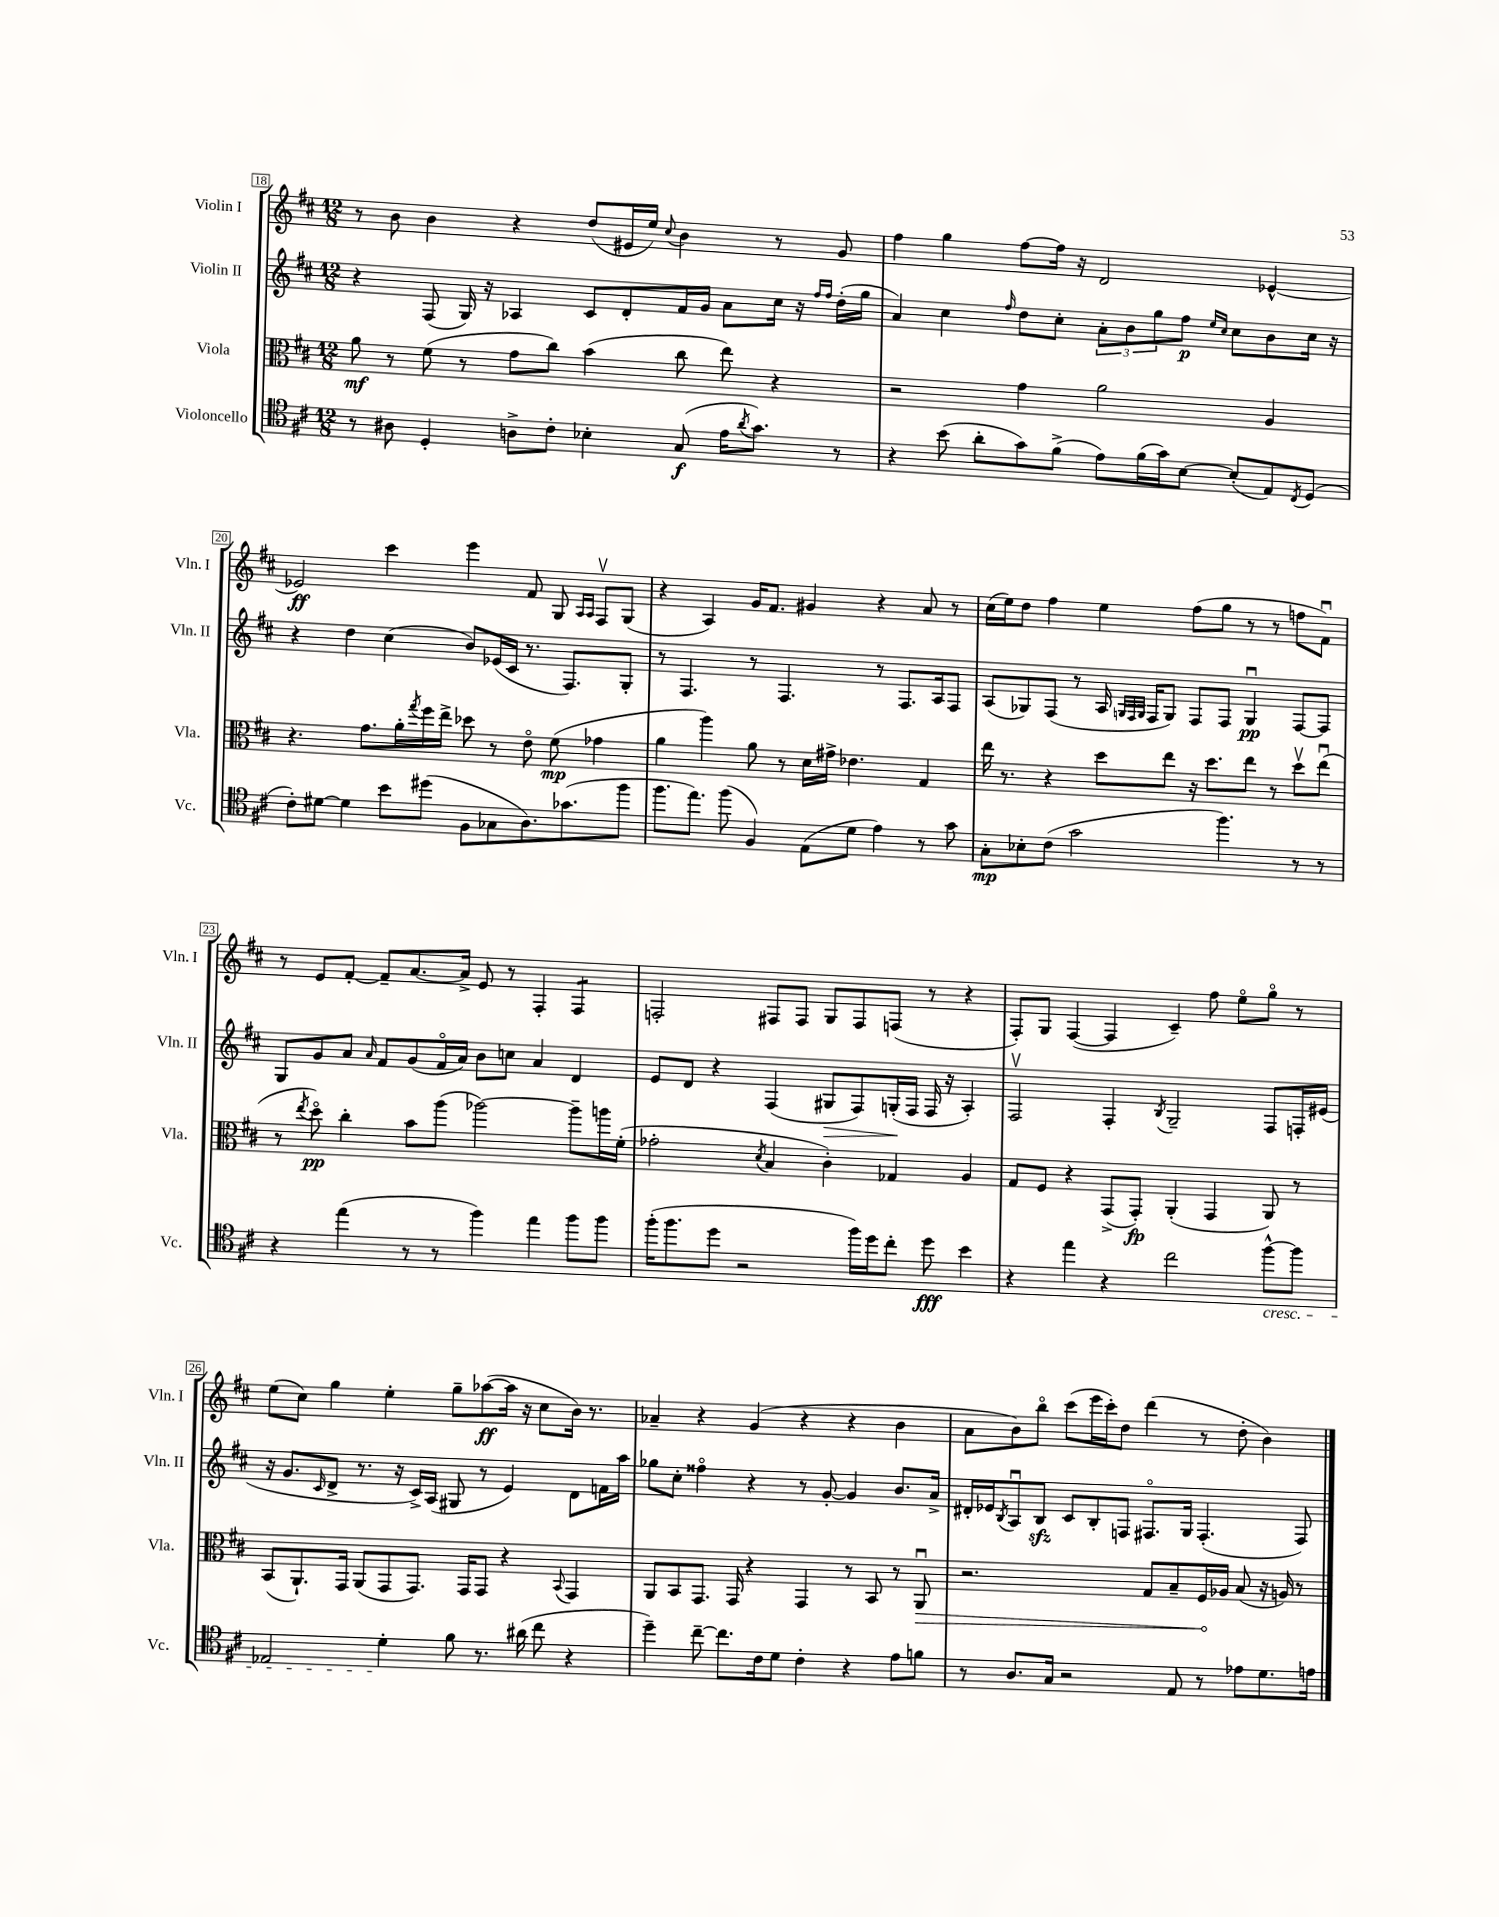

**kern	**dynam	**kern	**dynam	**kern	**dynam	**kern	**dynam
*part4	*part4	*part3	*part3	*part2	*part2	*part1	*part1
*staff4	*staff4	*staff3	*staff3	*staff2	*staff2	*staff1	*staff1
*I"Violoncello	*	*I"Viola	*	*I"Violin II	*	*I"Violin I	*
*I'Vc.	*	*I'Vla.	*	*I'Vln. II	*	*I'Vln. I	*
*clefC4	*	*clefC3	*	*clefG2	*	*clefG2	*
*k[f#c#]	*	*k[f#c#]	*	*k[f#c#]	*	*k[f#c#]	*
*M12/8	*	*M12/8	*	*M12/8	*	*M12/8	*
=18	=18	=18	=18	=18	=18	=18	=18
8r	.	8a\	mf	4r	.	8r	.
8A#X\	.	8r	.	.	.	8b\	.
4D'/	.	(8f#\	.	(8F#/	.	4b\	.
.	.	8r	.	16G/)	.	.	.
.	.	.	.	16r	.	.	.
8An^\L	.	8g\L	.	4A-X/	.	4r	.
8c#'\J	.	8cc#\J)	.	.	.	.	.
4B-X'\	.	(4b\	.	8c#/L	.	(8dd/L	.
.	.	.	.	8d'/	.	16e#X/L	.
.	.	.	.	.	.	16ee/JJ)	.
.	.	.	.	.	.	8qqcc#/	.
(8G/	f	8cc#\	.	16f#/L	.	4b\	.
.	.	.	.	16g/JJ	.	.	.
16e\KL	.	8ee\)	.	8a\L	.	.	.
8qa/	.	.	.	.	.	.	.
8.g\J)	.	.	.	.	.	.	.
.	.	4r	.	16cc#\Jk	.	8r	.
.	.	.	.	16r	.	.	.
.	.	.	.	16qqff#/LL	.	.	.
.	.	.	.	16qqff#/JJ	.	.	.
8r	.	.	.	(16dd'\LL	.	8g/	.
.	.	.	.	16gg\JJ	.	.	.
=19	=19	=19	=19	=19	=19	=19	=19
4r	.	2r	.	4a/)	.	4ff#\	.
(8b\	.	.	.	4cc#\	.	4gg\	.
8a'\L	.	.	.	.	.	.	.
.	.	.	.	16qqff#/	.	.	.
8g\)	.	4g\	.	8dd\L	.	[8ff#\L	.
(8f#^\J	.	.	.	8cc#'\J	.	16ff#\Jk]	.
.	.	.	.	.	.	16r	.
8e\L)	.	2a\	.	12a'\L	.	2d/	.
.	.	.	.	12b\	.	.	.
(16f#\L	.	.	.	.	.	.	.
.	.	.	.	12gg\	.	.	.
16g\J)	.	.	.	.	.	.	.
[8B\J	.	.	.	8ff#\J	p	.	.
.	.	.	.	16qqee/LL	.	.	.
.	.	.	.	16qqcc#/JJ	.	.	.
(8B'/L]	.	.	.	8cc#\L	.	.	.
8E/)	.	4A/	.	8b\	.	[4e-X^^/	.
8qC#/	.	.	.	.	.	.	.
(8D/J	.	.	.	16cc#\Jk	.	.	.
.	.	.	.	16r	.	.	.
!!LO:LB:g=z
=20	=20	=20	=20	=20	=20	=20	=20
8c#'\L)	.	4.r	.	4r	.	2e-X/]	ff
[8d#X\J	.	.	.	.	.	.	.
4d#\]	.	.	.	4dd\	.	.	.
.	.	8.g\L	.	.	.	.	.
8b\L	.	.	.	(4cc#\	.	4ccc#\	.
.	.	16a'\L	.	.	.	.	.
.	.	8qgg/	.	.	.	.	.
(8dd#X\J	.	16ff#\	.	.	.	.	.
.	.	16ee^\JJ	.	.	.	.	.
8F#\L	.	8dd-X\	.	8b/L)	.	4eee\	.
8G-X\	.	8r	.	(16e-X/L	.	.	.
.	.	.	.	16c#/JJ	.	.	.
8.A\)	.	8e\	.	8.r	.	8f#/	.
.	.	(8f#\	mp	.	.	8G/	.
(8.g-X\	.	.	.	8.F#/L)	.	.	.
.	.	.	.	.	.	16qqA/LL	.
.	.	.	.	.	.	16qqA/JJ	.
.	.	4g-X\	.	.	.	8F#v/L	.
8ff#\J	.	.	.	8G'/J	.	(8G/J	.
=21	=21	=21	=21	=21	=21	=21	=21
8.ff#\L	.	4a\	.	8r	.	4r	.
.	.	.	.	4.F#/	.	.	.
8.ee\J)	.	.	.	.	.	.	.
.	.	4aa\)	.	.	.	4A/)	.
(8ff#\	.	.	.	.	.	.	.
4F#/)	.	8a\	.	8r	.	16g/KL	.
.	.	.	.	.	.	8.f#/J	.
.	.	8r	.	4.F#/	.	.	.
(8E\L	.	16d\LL	.	.	.	4g#X/	.
.	.	16g#X^\JJ	.	.	.	.	.
8d\J	.	4.e-X\	.	.	.	.	.
4e\)	.	.	.	8r	.	4r	.
.	.	.	.	8.F#/L	.	.	.
8r	.	4G/	.	.	.	8a/	.
.	.	.	.	16A/k	.	.	.
8g\	.	.	.	8F#/J	.	8r	.
=22	=22	=22	=22	=22	=22	=22	=22
8G'\L	mp	16ee\	.	(8A/L	.	(16cc#\LL	.
.	.	8.r	.	.	.	16ee\J)	.
8B-X'\	.	.	.	8G-X/)	.	8dd\J	.
(8c#\J	.	4r	.	(8F#/J	.	4ff#\	.
2g\	.	.	.	8r	.	.	.
.	.	8dd\L	.	16A/	.	4ee\	.
.	.	.	.	32qqGn/LLL	.	.	.
.	.	.	.	32qqF#/	.	.	.
.	.	.	.	32qqG/JJJ	.	.	.
.	.	.	.	16F#/KL	.	.	.
.	.	8ee\J	.	8G/J)	.	.	.
.	.	16r	.	8F#/L	.	(8ff#\L	.
.	.	8.dd\L	.	.	.	.	.
4.ff#\)	.	.	.	8F#/J	.	8gg\J	.
.	.	8ee\J	.	4Gu/	pp	8r	.
.	.	8r	.	.	.	8r	.
8r	.	8ddv\L	.	[8F#/L	.	8ffn\L	.
8r	.	(8eeu\J	.	8F#/J]	.	8f#u\J)	.
!!LO:LB:g=z
=23	=23	=23	=23	=23	=23	=23	=23
4r	.	8r	.	8G/L	.	8r	.
.	.	8qee/	.	.	.	.	.
.	.	8dd\)	pp	8g/	.	8e/L	.
(4ee\	.	4cc#'\	.	8a/J	.	[8f#'/J	.
.	.	.	.	16qqa/	.	.	.
.	.	.	.	8f#/L	.	8f#~/L]	.
8r	.	8b\L	.	(8g/	.	[8.a/	.
8r	.	(8aa\J	.	16f#/L	.	.	.
.	.	.	.	16a/JJ)	.	16a^/Jk]	.
4ff#\)	.	[2aa-X\)	.	8b\L	.	8e/	.
.	.	.	.	8ccn\J	.	8r	.
4ee\	.	.	.	4a/	.	4F#'/	.
*	*	*	*	*	*	*tremolo	*
8ff#\L	.	8aa-~\L]	.	4d/	.	8F#/L	.
8ff#\J	.	16aan\L	.	.	.	8F#/J	.
*	*	*	*	*	*	*Xtremolo	*
.	.	(16f#'\JJ	.	.	.	.	.
=24	=24	=24	=24	=24	=24	=24	=24
(16ff#'\KL	.	2g-X'\	.	8e/L	.	2Fn'/	.
8.ff#\	.	.	.	.	.	.	.
.	.	.	.	8d/J	.	.	.
8dd\J	.	.	.	4r	.	.	.
2r	.	.	.	.	.	.	.
.	.	8qd/	.	.	.	.	.
.	.	4B/	.	(4F#/	.	8F#X/L	.
.	.	.	.	.	.	8F#/J	.
!	!	!	!	!	!LO:HP:b	!	!
.	.	4c#'\)	.	8G#X/L	>	8G/L	.
16ff#\LL)	.	.	.	8F#/)	.	8F#/	.
16dd\J	.	.	.	.	.	.	.
8cc#'\J	.	4G-X/	.	(16Gn'/L	.	(8Fn/J	.
.	.	.	.	16F#/JJ	]	.	.
8dd\	fff	.	.	16F#/	.	8r	.
.	.	.	.	16r	.	.	.
4b\	.	4A/	.	4A'/)	.	4r	.
=25	=25	=25	=25	=25	=25	=25	=25
4r	.	8G/L	.	2F#v/	.	8F#'/L)	.
.	.	8F#/J	.	.	.	8G/J	.
4ee\	.	4r	.	.	.	([4F#/	.
4r	.	(8GG^/L	.	4F#'/	.	4F#/]	.
.	.	8GG'/J)	fp	.	.	.	.
.	.	.	.	8qB/	.	.	.
2cc#\	.	(4AA'/	.	2G~/	.	4c#~/)	.
.	.	4GG/	.	.	.	8ff#\	.
.	.	.	.	.	.	8ee\L	.
!LO:TX:b:i:t=cresc.	!	!	!	!	!	!	!
[8ff#^^\L	.	8AA/)	.	8F#/L	.	8gg\J	.
8ff#\J]	.	8r	.	16Fn'/L	.	8r	.
.	.	.	.	(16e#X/JJ	.	.	.
!!LO:LB:g=z
=26	=26	=26	=26	=26	=26	=26	=26
2E-X/	.	(8BB/L	.	16r	.	(8ee\L	.
.	.	.	.	8.g/L	.	.	.
.	.	8.AA`/)	.	.	.	8cc#\J)	.
.	.	.	.	16qqc#/	.	.	.
.	.	.	.	8d^/J	.	4gg\	.
.	.	16GG/Jk	.	.	.	.	.
.	.	(8AA/L	.	8.r	.	.	.
4d'\	.	8GG/	.	.	.	4ee'\	.
.	.	.	.	16r	.	.	.
.	.	8.GG/J)	.	16c#^/LL)	.	.	.
.	.	.	.	(16A/JJ	.	.	.
8f#\	.	.	.	8G#X/	.	8gg~\L	.
.	.	16GG/KL	.	.	.	.	.
8.r	.	8GG/J	.	8r	.	([8aa-X\	ff
.	.	4r	.	4e/)	.	16aa-\Jk]	.
(16a#X\	.	.	.	.	.	16r	.
8cc#\	.	.	.	.	.	8cc#\L	.
.	.	8qqBB/	.	.	.	.	.
4r	.	4GG/	.	8d\L	.	16b\Jk)	.
.	.	.	.	.	.	8.r	.
.	.	.	.	16fn\L	.	.	.
.	.	.	.	16aa\JJ	.	.	.
=27	=27	=27	=27	=27	=27	=27	=27
4dd~\)	.	8AA/L	.	8gg-X\L	.	4a-X~/	.
.	.	8BB/	.	8cc#'\J	.	.	.
[8cc#~\	.	8.GG/J	.	4ff##X\	.	4r	.
8.cc#\L]	.	.	.	.	.	.	.
.	.	16GG/	.	.	.	.	.
.	.	4r	.	4r	.	(4g/	.
16c#\k	.	.	.	.	.	.	.
8d\J	.	.	.	.	.	.	.
4c#'\	.	4GG/	.	8r	.	4r	.
.	.	.	.	[8g'/	.	.	.
4r	.	8r	.	4g/]	.	4r	.
.	.	8BB/	.	.	.	.	.
8e\L	.	8r	.	8.b/L	.	4b\	.
!	!	!	!LO:HP:b	!	!	!	!
8fn\J	.	8AAu/	>	.	.	.	.
.	.	.	.	16a^/Jk	.	.	.
=28	=28	=28	=28	=28	=28	=28	=28
8r	.	2.r	.	16d#X'/LL	.	8a\L	.
.	.	.	.	16e-X/J	.	.	.
.	.	.	.	8qB/	.	.	.
8.A/L	.	.	.	8Au/	.	8b\)	.
.	.	.	.	8Bzz/J	.	8bb\J	.
16G/Jk	.	.	.	.	.	.	.
2r	.	.	.	8c#/L	.	(8ccc#\L	.
.	.	.	.	8B'/	.	16eee\L	.
.	.	.	.	.	.	16ccc#'\J)	.
.	.	.	.	8Fn/J	.	8dd\J	.
.	.	8G/L	.	8.F#X/L	.	(4ddd\	.
8E/	.	8B~/	.	.	.	.	.
.	.	.	.	16G/Jk	.	.	.
8r	.	16F#/L	.	(4.F#'/	.	8r	.
.	.	16A-X/JJ	]	.	.	.	.
8e-X\L	.	(8B/	.	.	.	8dd'\	.
8.d\	.	16r	.	.	.	4b\)	.
.	.	16An/)	.	.	.	.	.
.	.	8r	.	8F#/)	.	.	.
16en\Jk	.	.	.	.	.	.	.
==	==	==	==	==	==	==	==
*-	*-	*-	*-	*-	*-	*-	*-
